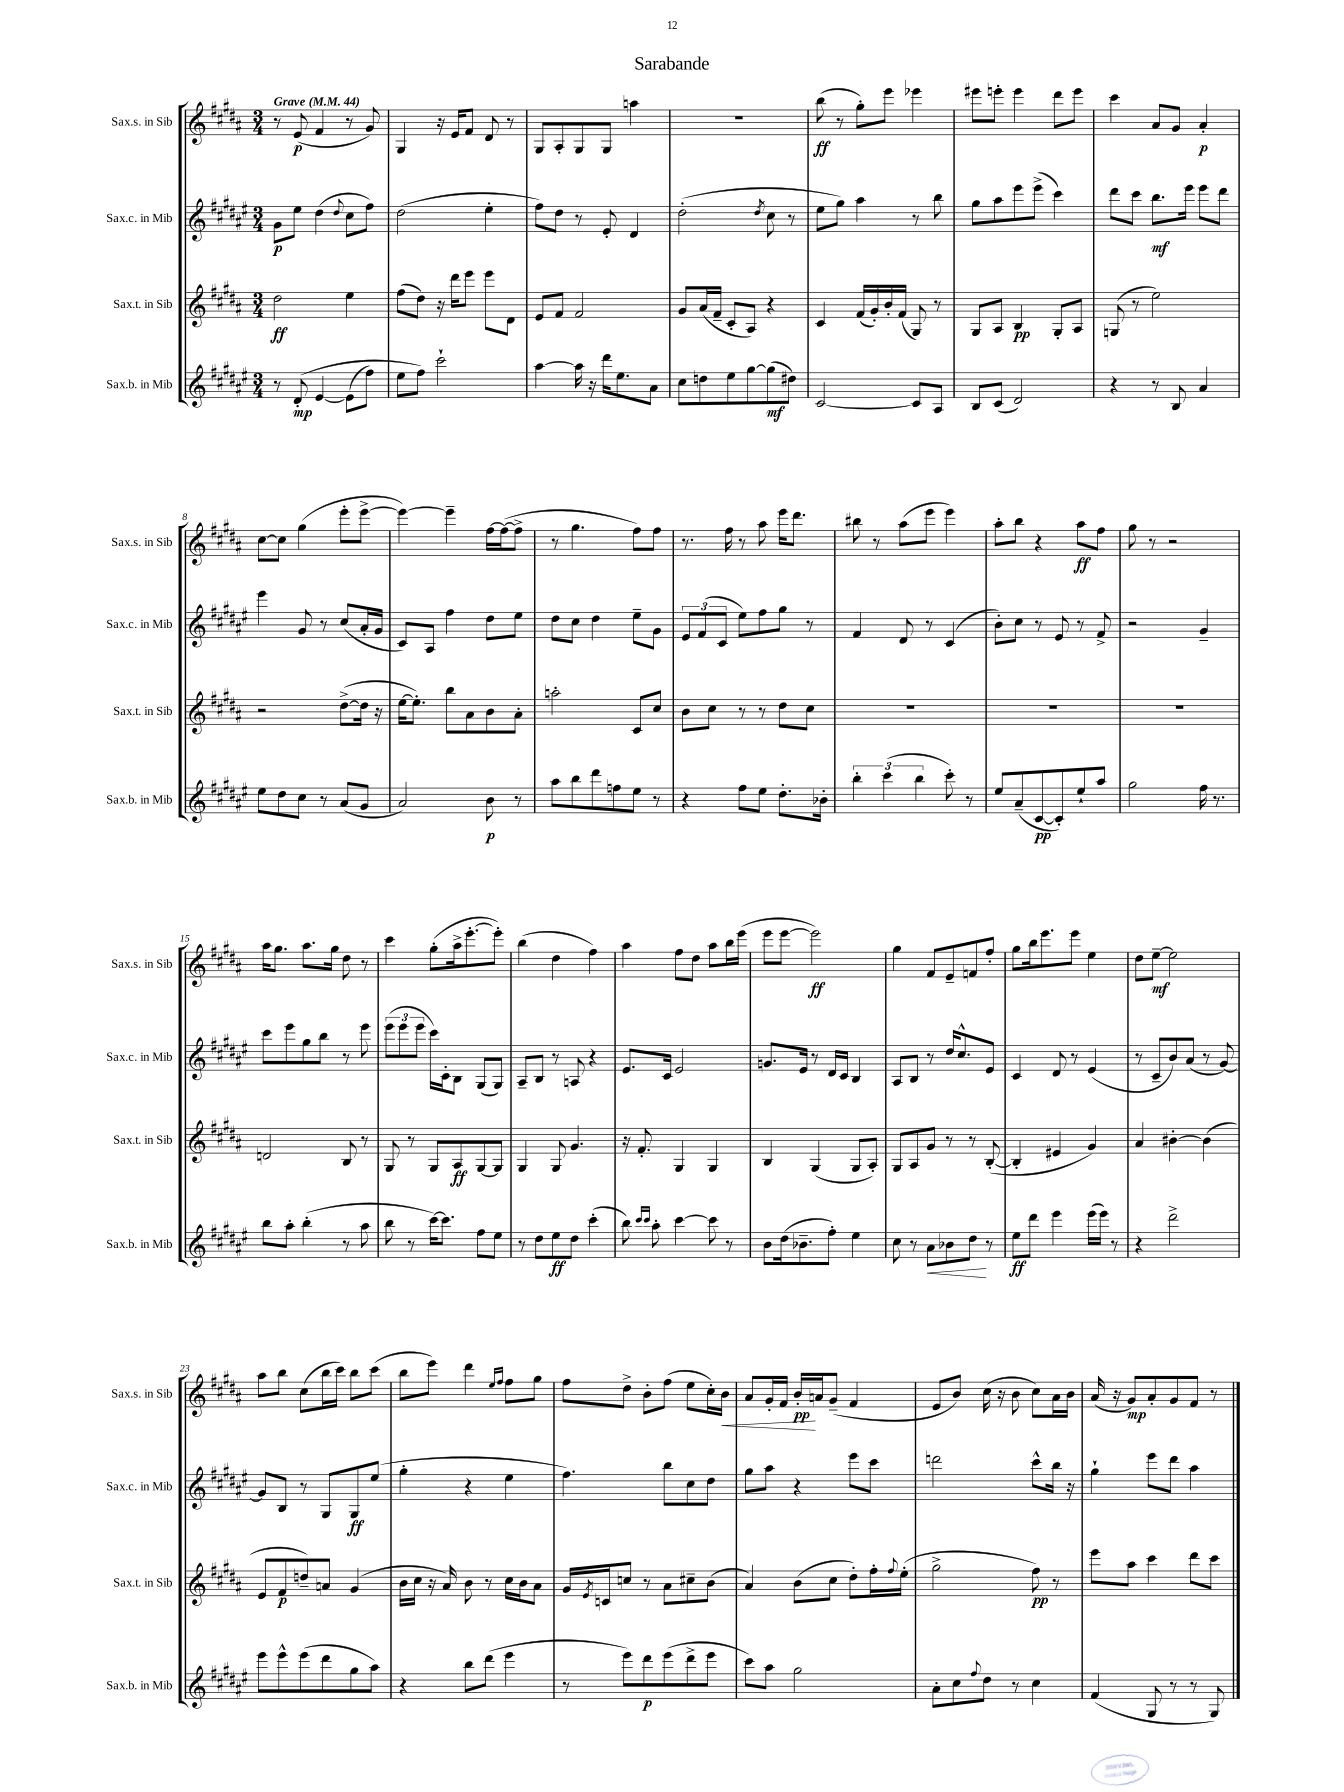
\header { title = "Sarabande" }
<<
\new StaffGroup <<
\new Staff = "s0" \with { instrumentName = "Sax.s. in Sib" shortInstrumentName = "Sax.s. in Sib" } {
    \clef treble \key b \major \numericTimeSignature \time 3/4 \tempo "Grave" 4 = 44
    r8 e'8\p( fis'4 r8 gis'8) |
    gis4 r16 e'16 fis'8 dis'8 r8 |
    gis8 ais8-. gis8 gis8 a''4 |
    R2. |
    b''8\ff( r8 gis''8-.) e'''8 ees'''4 |
    eis'''8 e'''8-. e'''4 dis'''8 e'''8 |
    cis'''4 ais'8 gis'8 ais'4-.\p |
    cis''8~ cis''8 gis''4( e'''8-. e'''8~-> |
    e'''4~) e'''4-- fis''16~ fis''16~( fis''8-> |
    r8 gis''4. fis''8) fis''8 |
    r8. fis''16 r8 ais''8 e'''16 dis'''8. |
    bis''8 r8 ais''8( e'''8 e'''4) |
    ais''8-. b''8 r4 ais''8\ff fis''8 |
    gis''8 r8 r2 |
    ais''16 gis''8. ais''8. gis''16 dis''8 r8 |
    cis'''4 gis''8-.( ais''16-> e'''8.~-. e'''8-.) |
    b''4( dis''4 fis''4) |
    ais''4 fis''8 dis''8 ais''8 b''16 e'''16( |
    e'''8 e'''8~ e'''2\ff) |
    gis''4 fis'8 e'8-- f'8 fis''8-. |
    gis''8 b''16 e'''8. e'''8 e''4 |
    dis''8 e''8~--\mf e''2 |
    ais''8 b''8 cis''8( b''16 cis'''16) b''8 cis'''8( |
    b''8 e'''8) dis'''4 \grace { e''16 fis''16 } fis''8 gis''8 |
    fis''8 dis''8-> b'8-. fis''8( e''8 cis''16-.) b'16\< |
    ais'8 gis'16-. fis'16 b'16-.\pp\! a'16 gis'8--( fis'4 |
    e'8 b'8) cis''16( r16 b'8 cis''8) ais'16 b'16 |
    ais'16( r16 gis'8\mp) ais'8-. gis'8 fis'8 r8 \bar "|." |
}
\new Staff = "s1" \with { instrumentName = "Sax.c. in Mib" shortInstrumentName = "Sax.c. in Mib" } {
    \clef treble \key fis \major \numericTimeSignature \time 3/4
    gis'8\p eis''8 dis''4( \appoggiatura { dis''8 } cis''8 fis''8) |
    dis''2( eis''4-. |
    fis''8) dis''8 r8 eis'8-. dis'4 |
    dis''2-.( \acciaccatura { dis''8 } cis''8 r8 |
    eis''8 gis''8) ais''4 r8 b''8 |
    gis''8 ais''8 eis'''8 eis'''8->( cis'''4) |
    dis'''8 cis'''8 b''8.\mf eis'''16 eis'''8 dis'''8 |
    eis'''4 gis'8 r8 cis''8( ais'16-. gis'16 |
    cis'8) ais8 fis''4 dis''8 eis''8 |
    dis''8 cis''8 dis''4 eis''8-- gis'8 |
    \tuplet 3/2 { eis'8 fis'8( cis'8 } eis''8) fis''8 gis''8 r8 |
    fis'4 dis'8 r8 cis'4( |
    b'8-.) cis''8 r8 eis'8 r8 fis'8-> |
    r2 gis'4-- |
    cis'''8 eis'''8 gis''8 b''8 r8 eis'''8 |
    \tuplet 3/2 { eis'''8( eis'''8 eis'''8 } cis'''16) cis'16-. b8 gis8( gis8) |
    ais8-- b8 r8 a8 r4 |
    eis'8. cis'16 eis'2 |
    g'8. eis'16 r8 dis'16 cis'16 b4 |
    ais8 b8 r8 dis''16 cis''8.-^ eis'8 |
    cis'4 dis'8 r8 eis'4( |
    r8 cis'8-- b'8) ais'8( r8 gis'8~) |
    gis'8 b8 r8 gis8 gis8\ff eis''8( |
    gis''4-. r4 eis''4 |
    fis''4.) b''8 cis''8 dis''8 |
    gis''8 ais''8 r4 eis'''8 cis'''8 |
    d'''2 cis'''8-^ b''16 r16 |
    gis''4-! eis'''8 dis'''8 ais''4 \bar "|." |
}
\new Staff = "s2" \with { instrumentName = "Sax.t. in Sib" shortInstrumentName = "Sax.t. in Sib" } {
    \clef treble \key b \major \numericTimeSignature \time 3/4
    dis''2\ff e''4 |
    fis''8( dis''8) r16 dis'''16 e'''8 e'''8 dis'8 |
    e'8 fis'8 fis'2 |
    gis'8 ais'16( fis'16-- cis'8-. ais8) r4 |
    cis'4 fis'16( gis'16-.) b'16-. fis'16( gis8) r8 |
    gis8 ais8 b4\pp gis8-. ais8 |
    g8( r8 e''2) |
    r2 dis''8~->( dis''16 r16 |
    e''16~ e''8.-.) b''8 ais'8 b'8 ais'8-. |
    a''2-. cis'8 cis''8 |
    b'8 cis''8 r8 r8 dis''8 cis''8 |
    R2. |
    R2. |
    R2. |
    d'2 b8 r8 |
    gis8 r8 gis8 ais8\ff gis8~ gis8 |
    gis4 gis8 gis'4. |
    r16 fis'8.-. gis4 gis4 |
    b4 gis4( gis8 ais8-.) |
    gis8 ais8 gis'8 r8 r8 b8~-.( |
    b4-. eis'4 gis'4) |
    ais'4 bis'4~-. bis'4( |
    e'8 fis'8\p d''8--) a'8 gis'4( |
    b'16 cis''16 r16 ais'16) b'8 r8 cis''16 b'16 ais'8 |
    gis'16 \acciaccatura { e'8 } c'16 c''8 r8 ais'8 cis''8-- b'8( |
    ais'4) b'8( cis''8 dis''8-.) fis''16-. \appoggiatura { fis''8 } e''16-.( |
    gis''2-> fis''8\pp) r8 |
    e'''8 ais''8 cis'''4 dis'''8 cis'''8 \bar "|." |
}
\new Staff = "s3" \with { instrumentName = "Sax.b. in Mib" shortInstrumentName = "Sax.b. in Mib" } {
    \clef treble \key fis \major \numericTimeSignature \time 3/4
    r8 dis'8-.\mp\( eis'4~ eis'8( fis''8) |
    eis''8 fis''8\) cis'''2-! |
    ais''4~ ais''16 r16 dis'''16 eis''8. ais'8 |
    cis''8 d''8 eis''8 gis''8~ gis''8\mf( dis''8) |
    cis'2~ cis'8 ais8 |
    b8 cis'8( dis'2) |
    r4 r8 b8 ais'4 |
    eis''8 dis''8 cis''8 r8 ais'8( gis'8 |
    ais'2) b'8\p r8 |
    ais''8 b''8 dis'''8 f''8 eis''8 r8 |
    r4 fis''8 eis''8 dis''8.-. bes'16-. |
    \tuplet 3/2 { b''4-. cis'''4( b''4 } cis'''8-.) r8 |
    eis''8 ais'8--( cis'8~\pp cis'8-.) eis''8-! ais''8 |
    gis''2 fis''16 r8. |
    b''8 ais''8-. b''4-.( r8 ais''8 |
    b''8 r8 cis'''16~) cis'''8. fis''8 eis''8 |
    r8 dis''8 eis''8\ff dis''8 cis'''4-.( |
    b''8) \grace { cis'''16 cis'''16 } ais''8-. cis'''4~ cis'''8 r8 |
    b'8 dis''16( bes'8.-- fis''8-.) eis''4 |
    cis''8 r8 ais'8\< bes'8 dis''8\! r8 |
    eis''8\ff dis'''8 eis'''4 eis'''16( eis'''16) r8 |
    r4 dis'''2-> |
    eis'''8 eis'''8-^ eis'''8( dis'''8 gis''8 ais''8) |
    r4 b''8 dis'''8( eis'''4 |
    r8 eis'''8) dis'''8\p eis'''8( dis'''8-> eis'''8 |
    cis'''8) ais''8 gis''2 |
    ais'8-. cis''8 \appoggiatura { fis''8 } dis''8 r8 cis''4 |
    fis'4( gis8 r8 r8 gis8) \bar "|." |
}
>>
>>
